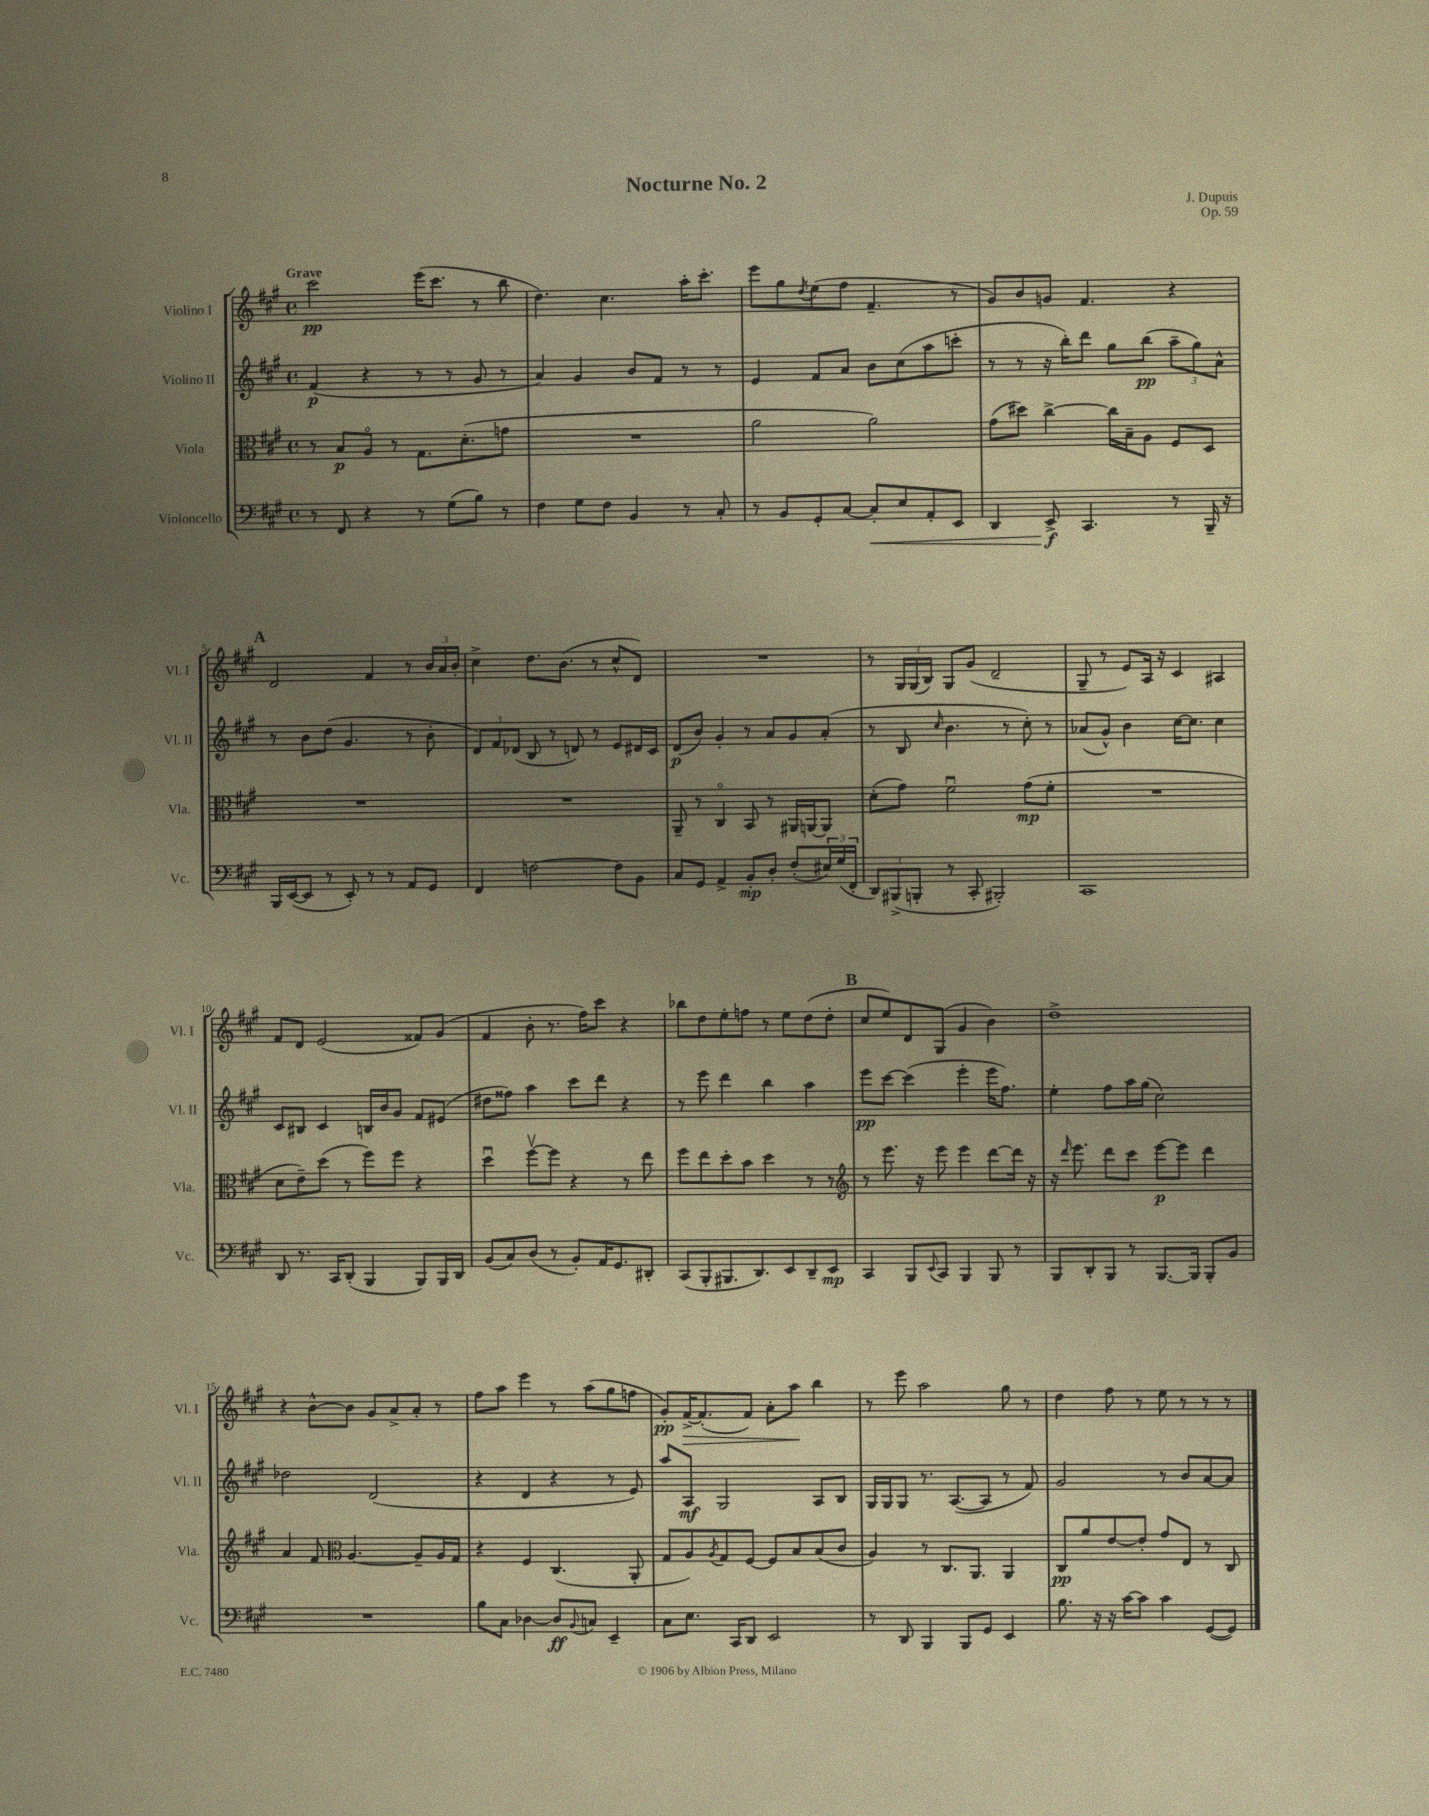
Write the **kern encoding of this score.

**kern	**dynam	**kern	**dynam	**kern	**dynam	**kern	**dynam
*part4	*part4	*part3	*part3	*part2	*part2	*part1	*part1
*staff4	*staff4	*staff3	*staff3	*staff2	*staff2	*staff1	*staff1
*I"Violoncello	*	*I"Viola	*	*I"Violino II	*	*I"Violino I	*
*I'Vc.	*	*I'Vla.	*	*I'Vl. II	*	*I'Vl. I	*
*clefF4	*	*clefC3	*	*clefG2	*	*clefG2	*
*k[f#c#g#]	*	*k[f#c#g#]	*	*k[f#c#g#]	*	*k[f#c#g#]	*
*M4/4	*	*M4/4	*	*M4/4	*	*M4/4	*
*met(c)	*	*met(c)	*	*met(c)	*	*met(c)	*
=1	=1	=1	=1	=1	=1	=1	=1
!	!	!	!	!	!	!LO:TX:a:B:t=Grave	!
8r	.	8r	.	(4f#/	p	2ccc#\	pp
8FF#/	.	8B/L	p	.	.	.	.
4r	.	8A/J	.	4r	.	.	.
.	.	8r	.	.	.	.	.
8r	.	8.G#\L	.	8r	.	(16eee\KL	.
.	.	.	.	.	.	8.ccc#\J	.
(8G#\L	.	.	.	8r	.	.	.
.	.	(8.d'\	.	.	.	.	.
8B\J)	.	.	.	8g#/	.	8r	.
8r	.	8gn\J	.	8r	.	8bb\	.
=2	=2	=2	=2	=2	=2	=2	=2
4F#\	.	1r	.	4a/)	.	4.dd\)	.
8G#\L	.	.	.	4g#/	.	.	.
8F#\J	.	.	.	.	.	4.cc#\	.
4BB/	.	.	.	8b/L	.	.	.
.	.	.	.	8f#/J	.	.	.
8r	.	.	.	8r	.	16aa'\KL	.
.	.	.	.	.	.	8.ccc#'\J	.
8C#'/	.	.	.	8r	.	.	.
=3	=3	=3	=3	=3	=3	=3	=3
8r	.	2a\	.	4e/	.	8eee\L	.
8BB/L	.	.	.	.	.	8gg#\	.
.	.	.	.	.	.	8qdd/	.
8GG#'/	.	.	.	8f#/L	.	(8ee\	.
[8C#/J	.	.	.	8a/J	.	8ff#\J	.
!	!LO:HP:b	!	!	!	!	!	!
8C#'/L]	<	2a\)	.	8b\L	.	4.f#~/	.
8E/	.	.	.	(8cc#\	.	.	.
8AA'/	.	.	.	8aa\	.	.	.
8EE/J	.	.	.	8cccn'\J	.	8r	.
=4	=4	=4	=4	=4	=4	=4	=4
4DD/	.	(8g#\L	.	8r	.	8g#/L)	.
.	.	8dd#X\J)	.	8r	.	8b/	.
8EE^/	f	[4cc#^\	.	16r	.	8gn/J	.
.	.	.	.	16bb'\KL)	.	.	.
4.CC#/	[	.	.	8ddd\J	.	4.f#/	.
.	.	16cc#\LL]	.	8gg#\L	.	.	.
.	.	16B~\J	.	.	.	.	.
.	.	8A\J	.	(8bb\J	pp	.	.
8r	.	8F#/L	.	12aa~\L	.	4r	.
.	.	.	.	12gg#\)	.	.	.
16BBB~/	.	8D/J	.	.	.	.	.
.	.	.	.	12a^^\J	.	.	.
16r	.	.	.	.	.	.	.
!!LO:LB:g=z
!!LO:REH:place=s1:t=A
=5	=5	=5	=5	=5	=5	=5	=5
16BBB/LL	.	1r	.	8r	.	2d/	.
([16EE/J	.	.	.	.	.	.	.
8EE/J]	.	.	.	8b\L	.	.	.
8r	.	.	.	(8dd\J	.	.	.
8EE'/)	.	.	.	4.g#/	.	.	.
8r	.	.	.	.	.	4f#/	.
8r	.	.	.	.	.	.	.
8AA/L	.	.	.	8r	.	8r	.
8GG#/J	.	.	.	8b'\	.	24b/LL	.
.	.	.	.	.	.	24a/	.
.	.	.	.	.	.	24b'/JJ	.
=6	=6	=6	=6	=6	=6	=6	=6
4FF#/	.	1r	.	12d/L)	.	4cc#^\	.
.	.	.	.	12f#/	.	.	.
.	.	.	.	(12d-X/J	.	.	.
[2Fn\	.	.	.	8B/	.	8.dd\L	.
.	.	.	.	8r	.	.	.
.	.	.	.	.	.	(8.b\J	.
.	.	.	.	8dn/)	.	.	.
.	.	.	.	8r	.	8r	.
8F\L]	.	.	.	8e/L	.	8cc#^^/L	.
8BB\J	.	.	.	16d#X/L	.	8d/J)	.
.	.	.	.	16c#/JJ	.	.	.
=7	=7	=7	=7	=7	=7	=7	=7
8C#/L	.	8AA~/	.	(8d/L	p	1r	.
8GG#/J	.	8r	.	8b/J)	.	.	.
4AA^/	.	4C#/	.	4g#'/	.	.	.
8BB'/L	mp	8BB/	.	8r	.	.	.
8D'/J	.	8r	.	8a/L	.	.	.
(8F#'/L	.	16AA#X/LL	.	8g#/	.	.	.
.	.	[16AAn/J	.	.	.	.	.
24E#X/L)	.	8AA/J]	.	(8a'/J	.	.	.
(24G#/	.	.	.	.	.	.	.
24FF#'/JJ	.	.	.	.	.	.	.
=8	=8	=8	=8	=8	=8	=8	=8
12DD/L)	.	(8d'\L	.	8r	.	8r	.
(12BBB#X^/	.	.	.	.	.	.	.
.	.	8g#\J)	.	8B/	.	24G#/LL	.
12BBBn'/J	.	.	.	.	.	(24G#/	.
.	.	.	.	.	.	24B/JJ)	.
.	.	.	.	16qqcc#/	.	.	.
8r	.	2f#u\	.	4.b\	.	8G#/L	.
8CC#'/	.	.	.	.	.	(8g#/J	.
2BBB#X'/)	.	.	.	.	.	2d~/	.
.	.	.	.	8r	.	.	.
.	.	(8g#\L	mp	8cc#'\)	.	.	.
.	.	8f#'\J	.	8r	.	.	.
=9	=9	=9	=9	=9	=9	=9	=9
1CC#	.	1r	.	(8a-X/L	.	8G#~/	.
.	.	.	.	8g#^^/J)	.	8r	.
.	.	.	.	4b\	.	8e/L)	.
.	.	.	.	.	.	16A/Jk	.
.	.	.	.	.	.	16r	.
.	.	.	.	[16cc#\KL	.	4c#/	.
.	.	.	.	8.cc#\J]	.	.	.
.	.	.	.	4cc#\	.	4A#X/	.
!!LO:LB:g=z
=10	=10	=10	=10	=10	=10	=10	=10
8DD/	.	8d\L	.	8c#/L	.	8f#/L	.
8.r	.	8e~\)	.	8B#X/J	.	8d/J	.
.	.	(8dd\J	.	4c#/	.	(2e/	.
16CC#/KL	.	.	.	.	.	.	.
(8DD'/J	.	8r	.	.	.	.	.
4BBB/	.	8ff#\L)	.	16Bn/LL	.	.	.
.	.	.	.	16b/J	.	.	.
.	.	8ff#\J	.	8g#/J	.	.	.
8BBB/L)	.	4r	.	8f#/L	.	8f##X/L)	.
16BBB/L	.	.	.	(8e#X/J	.	(8g#/J	.
16DD/JJ	.	.	.	.	.	.	.
=11	=11	=11	=11	=11	=11	=11	=11
(8BB/L	.	4ddu\	.	8dd#X\L	.	4f#/	.
8C#/)	.	.	.	8ff##X\J)	.	.	.
(8D/J	.	[8ff#v\L	.	4aa\	.	8b'\	.
8r	.	8ff#\J]	.	.	.	8.r	.
8BB'/L)	.	4r	.	8ccc#\L	.	.	.
.	.	.	.	.	.	16ff#\KL)	.
16AA/K	.	.	.	8ddd\J	.	8ccc#\J	.
8.GG#/	.	.	.	.	.	.	.
.	.	8r	.	4r	.	4r	.
8DD#X'/J	.	8ee\	.	.	.	.	.
=12	=12	=12	=12	=12	=12	=12	=12
(8CC#/L	.	8ff#\L	.	8r	.	8bb-X\L	.
8BBB'/	.	8ee\	.	8eee\	.	8dd\	.
8.BBB#X/	.	8dd'\	.	4ddd\	.	8ee'\	.
.	.	8b\J	.	.	.	8ffn\J	.
8.DD/)	.	.	.	.	.	.	.
.	.	4dd\	.	4bb\	.	8r	.
8EE/	.	.	.	.	.	8ee\L	.
8DD~/	.	8r	.	4aa\	.	(8dd\	.
8EE/J	mp	8r	.	.	.	8dd'\J	.
!!LO:REH:place=s1:t=B
=13	=13	=13	=13	=13	=13	=13	=13
*	*	*clefG2	*	*	*	*	*
4CC#/	.	8r	.	8eee\L	pp	8cc#/L	.
.	.	8.eee\	.	[8ccc#\J	.	8ee/)	.
8BBB/L	.	.	.	(4ccc#\]	.	8d/	.
.	.	16r	.	.	.	.	.
8qqEE/	.	.	.	.	.	.	.
8CC#/J	.	8eee\	.	.	.	(8G#/J	.
4BBB/	.	4eee\	.	4eee'\	.	4g#/	.
8BBB/	.	[8ddd\L	.	16eee\KL	.	4b\)	.
.	.	.	.	8.ff#\J)	.	.	.
8r	.	16ddd\Jk]	.	.	.	.	.
.	.	16r	.	.	.	.	.
=14	=14	=14	=14	=14	=14	=14	=14
8BBB/L	.	16r	.	4ee'\	.	1dd^	.
.	.	16qqddd/	.	.	.	.	.
.	.	8.eee\	.	.	.	.	.
8DD'/	.	.	.	.	.	.	.
8BBB/J	.	8ddd\L	.	8ff#\L	.	.	.
8r	.	8ccc#\J	.	16aa\L	.	.	.
.	.	.	.	(16gg#\JJ	.	.	.
[8.BBB/L	.	[8eee\L	p	2cc#\)	.	.	.
.	.	8eee\J]	.	.	.	.	.
16BBB/Jk]	.	.	.	.	.	.	.
8BBB'/L	.	4ddd\	.	.	.	.	.
8BB/J	.	.	.	.	.	.	.
!!LO:LB:g=z
=15	=15	=15	=15	=15	=15	=15	=15
1r	.	4a/	.	2dd-X\	.	4r	.
.	.	8f#/	.	.	.	[8b^^\L	.
*	*	*clefC3	*	*	*	*	*
.	.	[4.A/	.	.	.	8b\J]	.
.	.	.	.	(2d/	.	8g#/L	.
.	.	.	.	.	.	8a^/	.
.	.	8A~/L]	.	.	.	8a'/J	.
.	.	16A/L	.	.	.	8r	.
.	.	16G#/JJ	.	.	.	.	.
=16	=16	=16	=16	=16	=16	=16	=16
8B\L	.	4r	.	4r	.	8ff#\L	.
8C#\J	.	.	.	.	.	8aa\J	.
[4D-X\	.	4F#/	.	4d/	.	4eee\	.
8D-/L]	ff	(4.C#/	.	4r	.	8r	.
8qqBB/	.	.	.	.	.	.	.
8Cn/J	.	.	.	.	.	(8aa\L	.
4EE~/	.	.	.	8r	.	8gg#\	.
.	.	8AA'/	.	8e/)	.	8ffn\J	.
=17	=17	=17	=17	=17	=17	=17	=17
8C#\L	.	8G#/L	.	8aa/L	.	8g#'/L)	pp
!	!	!	!	!	!	!	!LO:HP:b
8.E\J	.	8A/)	.	8A/J	mf	[16f#^/K	>
.	.	.	.	.	.	(8.f#'/]	.
.	.	8qA/	.	.	.	.	.
.	.	8G#/	.	2G#/	.	.	.
16CC#/KL	.	.	.	.	.	.	.
8DD/J	.	[8F#/J	.	.	.	8f#/J)	.
2EE/	.	8F#/L]	.	.	.	8a'\L	.
.	.	8B/	.	.	.	8aa\J	.
.	.	(8B/	.	8A/L	.	4bb\	]
.	.	8c#/J	.	8B/J	.	.	.
=18	=18	=18	=18	=18	=18	=18	=18
8r	.	4A/)	.	16G#/LL	.	8r	.
.	.	.	.	16G#/J	.	.	.
8DD/	.	.	.	8G#/J	.	8eee\	.
4BBB/	.	8r	.	8.r	.	2aa\	.
.	.	8.C#/L	.	.	.	.	.
.	.	.	.	([8.A/L	.	.	.
8BBB/L	.	.	.	.	.	.	.
.	.	8.AA/J	.	.	.	.	.
8GG#/J	.	.	.	8A/J]	.	.	.
4EE/	.	4AA/	.	8r	.	8gg#\	.
.	.	.	.	8f#/)	.	8r	.
=19	=19	=19	=19	=19	=19	=19	=19
8.B\	.	8C#/L	pp	2g#/	.	4dd\	.
.	.	8a/	.	.	.	.	.
16r	.	.	.	.	.	.	.
16r	.	[8e/	.	.	.	8ff#\	.
[16c#\KL	.	.	.	.	.	.	.
8c#\J]	.	8e'/J]	.	.	.	8r	.
4c#\	.	8g#/L	.	8r	.	8ee\	.
.	.	8E/J	.	8b/L	.	8r	.
([8GG#/L	.	8r	.	[8a/	.	8r	.
8GG#/J])	.	8C#/	.	8a/J]	.	8r	.
==	==	==	==	==	==	==	==
*-	*-	*-	*-	*-	*-	*-	*-
